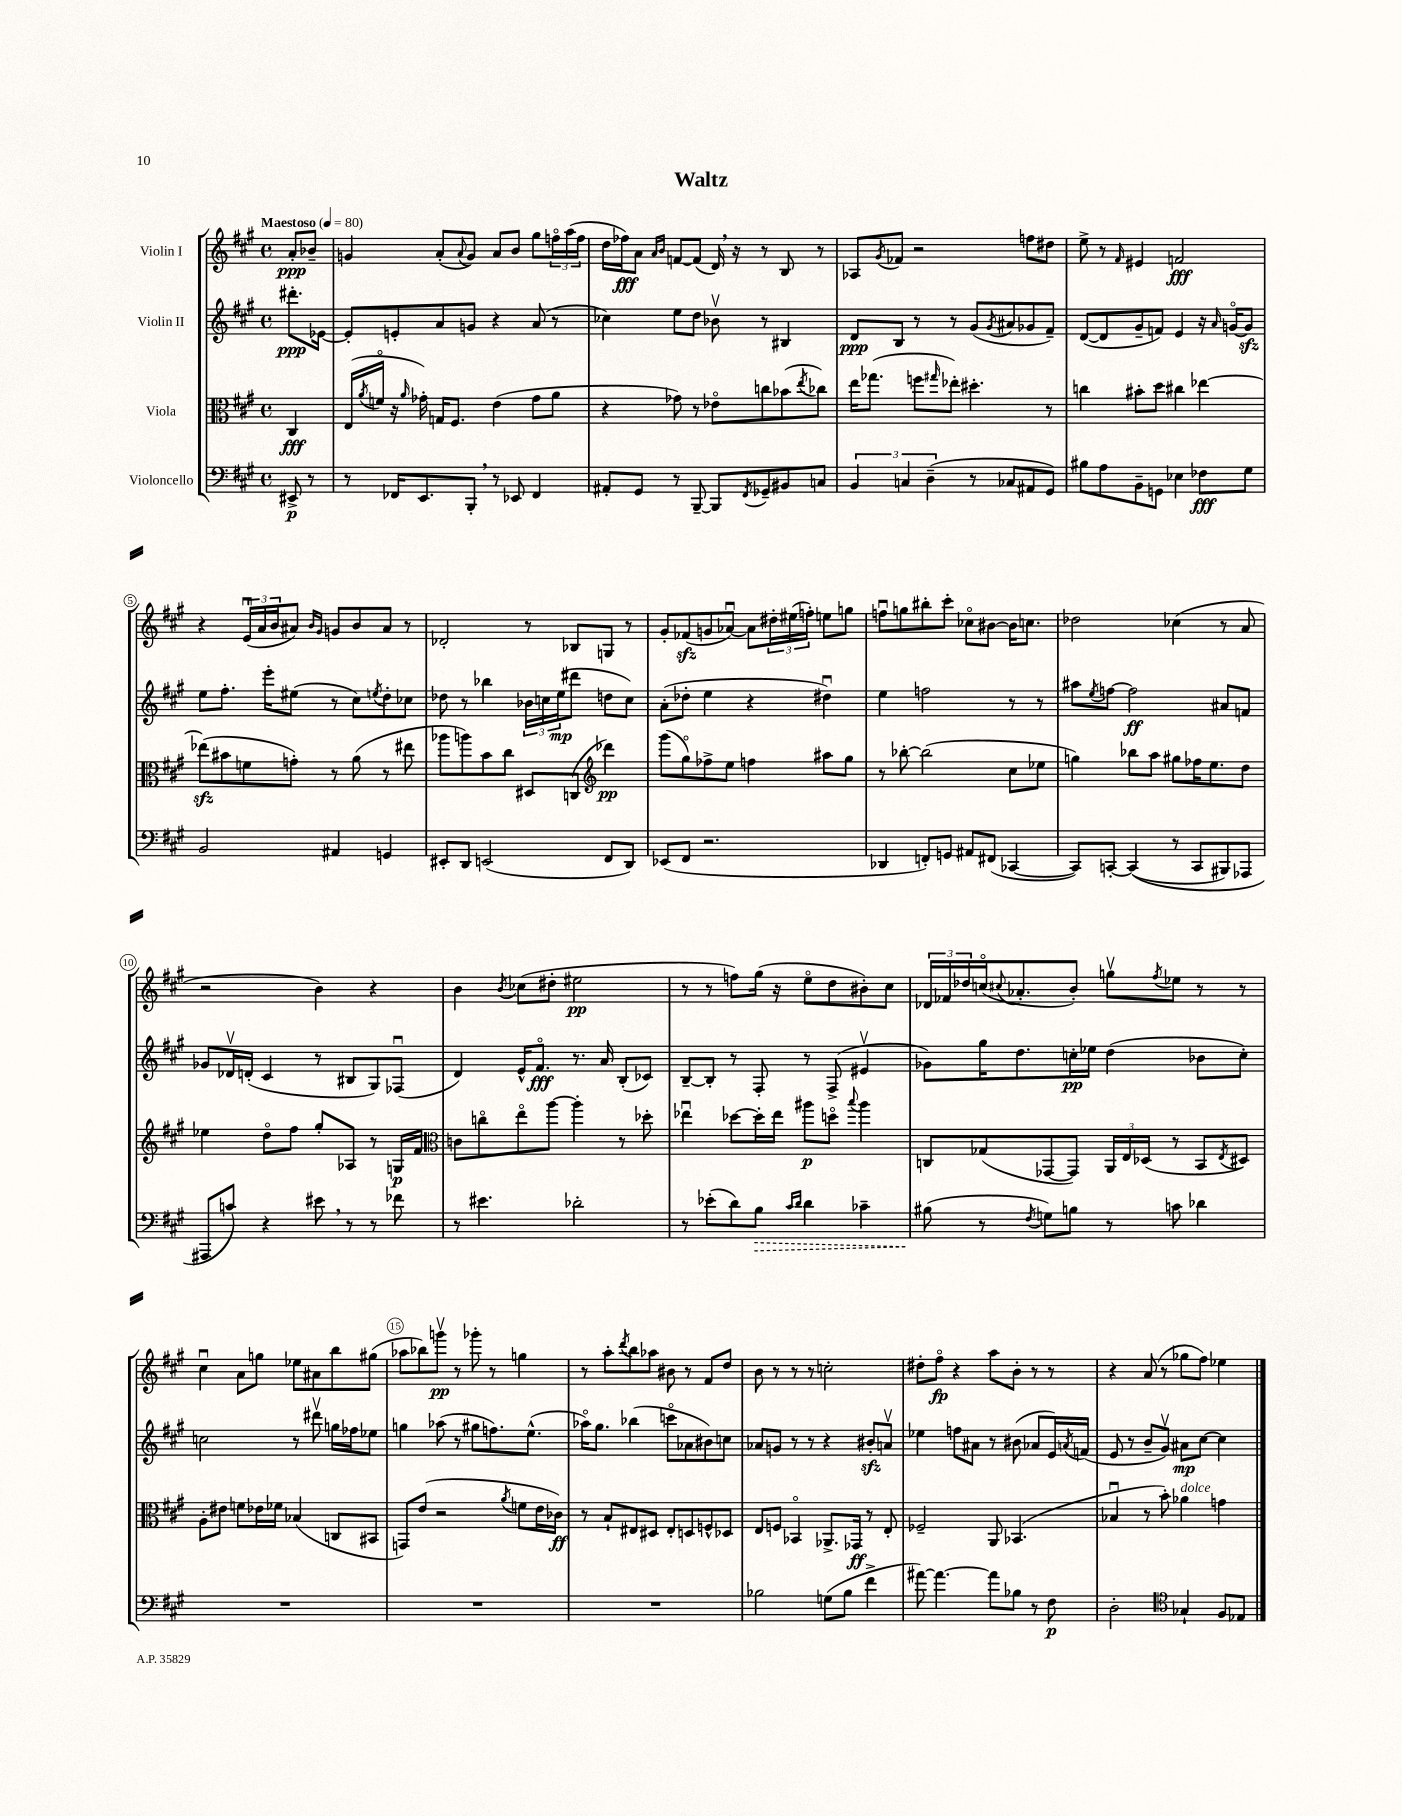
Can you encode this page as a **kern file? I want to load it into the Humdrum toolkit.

**kern	**kern	**kern	**kern
*staff4	*staff3	*staff2	*staff1
*clefF4	*clefC3	*clefG2	*clefG2
*k[f#c#g#]	*k[f#c#g#]	*k[f#c#g#]	*k[f#c#g#]
*M4/4	*M4/4	*M4/4	*M4/4
*met(c)	*met(c)	*met(c)	*met(c)
*MM80	*MM80	*MM80	*MM80
8EE#^	4C#	8.ddd#'	8a'
8r	.	.	8b-~
.	.	[16e-	.
=	=	=	=
8r	(16E	8e-']	4g
.	8qa	.	.
.	16fo	.	.
16FF-	16r	8e'	.
.	16qqa	.	.
8.EE	16g-')	.	.
.	16G	8a	(8a'
.	8.F#	.	.
.	.	.	8qqa
8BBB'	.	8g	8g)
8r	(4e	4r	8a
8EE-	.	.	8b
4FF-	8g-	(8a	8gg#
.	8a	8r	24ffo
.	.	.	(24aa
.	.	.	24ff
=	=	=	=
8AA#'	4r	4cc-)	16dd
.	.	.	16ff-)
8GG#	.	.	8a
.	.	.	16qqa
.	.	.	16qqb
8r	8g-)	8ee	[8f
[8BBB~	8r	8dd	(8f]
8BBB]	8e-o	8b-v	16d)
.	.	.	16r
8qFF#	.	.	.
8GG-~	8cc	8r	8r
8BB#	(8b-	4B#	8B
.	8qee	.	.
8C	8cc-)	.	8r
=	=	=	=
6BB	16ee	8d	8A-
.	(8.gg-	.	.
.	.	.	8qg#
.	.	8B	8f-
6C	.	.	.
.	8ff	8r	2r
(6D~	.	.	.
.	16qqgg#	.	.
.	8ee-')	8r	.
8r	4.dd#'	(8g#	.
.	.	8qg#	.
8C-	.	8a#	.
8AA#	.	8g-	8ff
8GG#)	8r	8f#~)	8dd#
=	=	=	=
8B#	4cc	([8d	8ee^
8A	.	8d]	8r
.	.	.	16qqf#
8BB~	8b#'	8g#~	4e#
8GG	8dd	8f)	.
4E-	4cc#	4e	2f
8F-	[4ee-	16r	.
.	.	16qqa	.
.	.	[16go	.
8G#	.	8g]	.
=	=	=	=
2BB	(8ee-]	8ee	4r
.	8b#	8.ff#'	.
.	8f	.	(24eu
.	.	.	24a
.	.	16eee'	.
.	.	.	24b
.	8g')	(8ee#	8a#)
.	.	.	16qqb
.	.	.	16qqg#
4AA#	8r	8r	8g
.	(8a	8cc#)	8b
.	.	8qee	.
4GG	8r	8dd'	8a#
.	8ee#	8cc-	8r
=	=	=	=
8EE#'	8aa-	8dd-	2d-'
8DD	8aa)	8r	.
(2EE	8b	4bb-	.
.	8cc#	.	.
.	8D#	24b-	8r
.	.	24cc	.
.	.	(24ee	.
.	(8C	8ddd#	8B-
*	*clefG2	*	*
8FF#	4ddd-)	8dd	8G
8DD)	.	8cc)	8r
=	=	=	=
(8EE-	(8ggg#	(8a'	8g#'
8FF#	8gg#o)	8dd-'	(8f-
2.r	8ff-^	4ee	8g
.	8ee	.	[8a-u)
.	4ff	4r	8a-]
.	.	.	24dd#'
.	.	.	(24ee#
.	.	.	24ff')
.	8aa#	4dd#u)	8ee
.	8gg#	.	8gg
=	=	=	=
4DD-	8r	4ee	8ffu
.	[8bb-'	.	8gg
8FF')	(2bb-]	2ff	8bb#'
8GG	.	.	8ccc#'
8AA#	.	.	8cc-o
(8FF#	.	.	[8b#
[4CC-	8cc#	8r	16b#]
.	.	.	8.cc
.	8ee-	8r	.
=	=	=	=
8CC-])	4gg)	8aa#	2dd-
.	.	8qee	.
[8CC'	.	[8ff	.
&((4CC]	8bb-	2ff]	.
.	8aa	.	.
8r	8gg#	.	(4cc-
8CC	16ff-	.	.
.	8.ee	.	.
8BBB#)	.	8a#	8r
8AAA-	8dd	8f	8a
=	=	=	=
8AAA#	4ee-	8g-	2r
8c&)	.	16d-v	.
.	.	(16d'	.
4r	8ddo	4c#	.
.	8ff#	.	.
8e#	8gg#'	8r	4b)
8r	8A-	8B#	.
8r	8r	8G#)	4r
8f-	16G	(8F-u	.
.	16f#	.	.
=	=	=	=
*	*clefC3	*	*
8r	8c	4d)	4b
4.e#	8cco	.	.
.	.	.	8qb
.	8eeo	16e^^	(8cc-
.	.	8.f#o	.
.	[8aa	.	8dd#'
2d-'	4aa']	8.r	2ee#
.	.	16a	.
.	8r	(8B'	.
.	8dd-'	8c-)	.
=	=	=	=
8r	4ee-u	[8B~	8r
(8e-'	.	8B']	8r
8d)	[8dd-	8r	8ff)
8B	16dd-']	8F#'	(16gg#
.	16ee-	.	16r
16qqc#	.	.	.
16qqd	.	.	.
4d	8aa#	8r	8eeo
.	8ddo	(8F#^	8dd
.	8qqbb	.	.
4c-~	4aa#	4e#v	8b#')
.	.	.	8cc#
=	=	=	=
(8B#	8C	8g-)	24d-
.	.	.	24f-
.	.	.	24dd-
8r	(8G-	16gg#	(16cco
.	.	.	8qqcc#
.	.	8.dd	8.a-'
8qF#	.	.	.
8G)	[8GG-	.	.
8B	8GG-])	16cc'	8b')
.	.	16ee-	.
8r	24AA	(4dd	8ggv
.	24E	.	.
.	(24D-	.	.
.	.	.	8qff#
8c	8r	.	8ee-
4d-	8BB	8b-	8r
.	8qE	.	.
.	8D#)	8cc')	8r
=	=	=	=
1r	8A'	2cc	4cc#u
.	8e#	.	.
.	8f	.	8a
.	16e-	.	8gg
.	16f-	.	.
.	(4B-	8r	8ee-
.	.	8ddd#v	8a#
.	8C	16gg	8bb
.	.	16ff-	.
.	8BB#	8ee-	(8gg#
=	=	=	=
1r	8GG)	4gg	8aa-
.	(8e	.	8bb-)
.	2r	(8aa-	8gggv
.	.	8r	8r
.	.	8gg#	8ggg-'
.	.	8.ff)	8r
.	8qa	.	.
.	8f	.	4gg
.	.	(8.ee^^	.
.	16e	.	.
.	16c-)	.	.
=	=	=	=
1r	8r	16aa-o)	8r
.	.	8.gg#	.
.	8B`	.	8aa'
.	.	.	8qddd
.	8E#	(4bb-	8bb
.	8D#	.	8aa-
.	8E#'	8ccco	8b#
.	8D	8a-	8r
.	8F^^	8b#)	8f#
.	8D-	8cc	8dd
=	=	=	=
2B-	8E	8a-	8b
.	8F	8g	8r
.	4BB-o	8r	8r
.	.	8r	8r
(8G	8.AA-^	4r	2cc'
8B-	.	.	.
.	16GG-	.	.
4f#^	8r	8b#'	.
.	8E'	8av	.
=	=	=	=
[8a#)	2F-~	4ee-	8dd#'
4.a#_	.	.	8ff#o
.	.	8ff	4r
.	.	8a#	.
8a#]	8AA	8r	8aa
8B-	(4.BB-	(8b#	8b'
8r	.	8a-	8r
8F#	.	16e)	8r
.	.	8qa	.
.	.	(16f	.
=	=	=	=
2D'	4B-u	8e	4r
.	.	8r	.
.	8r	8b~	(8a
.	8b')	8g#v)	8r
*clefC4	*	*	*
4G-`	4a-	8a#	8gg-
.	.	[8cc#	8ff#)
8F#	4g	4cc#]	4ee-
8E-	.	.	.
==	==	==	==
*-	*-	*-	*-
